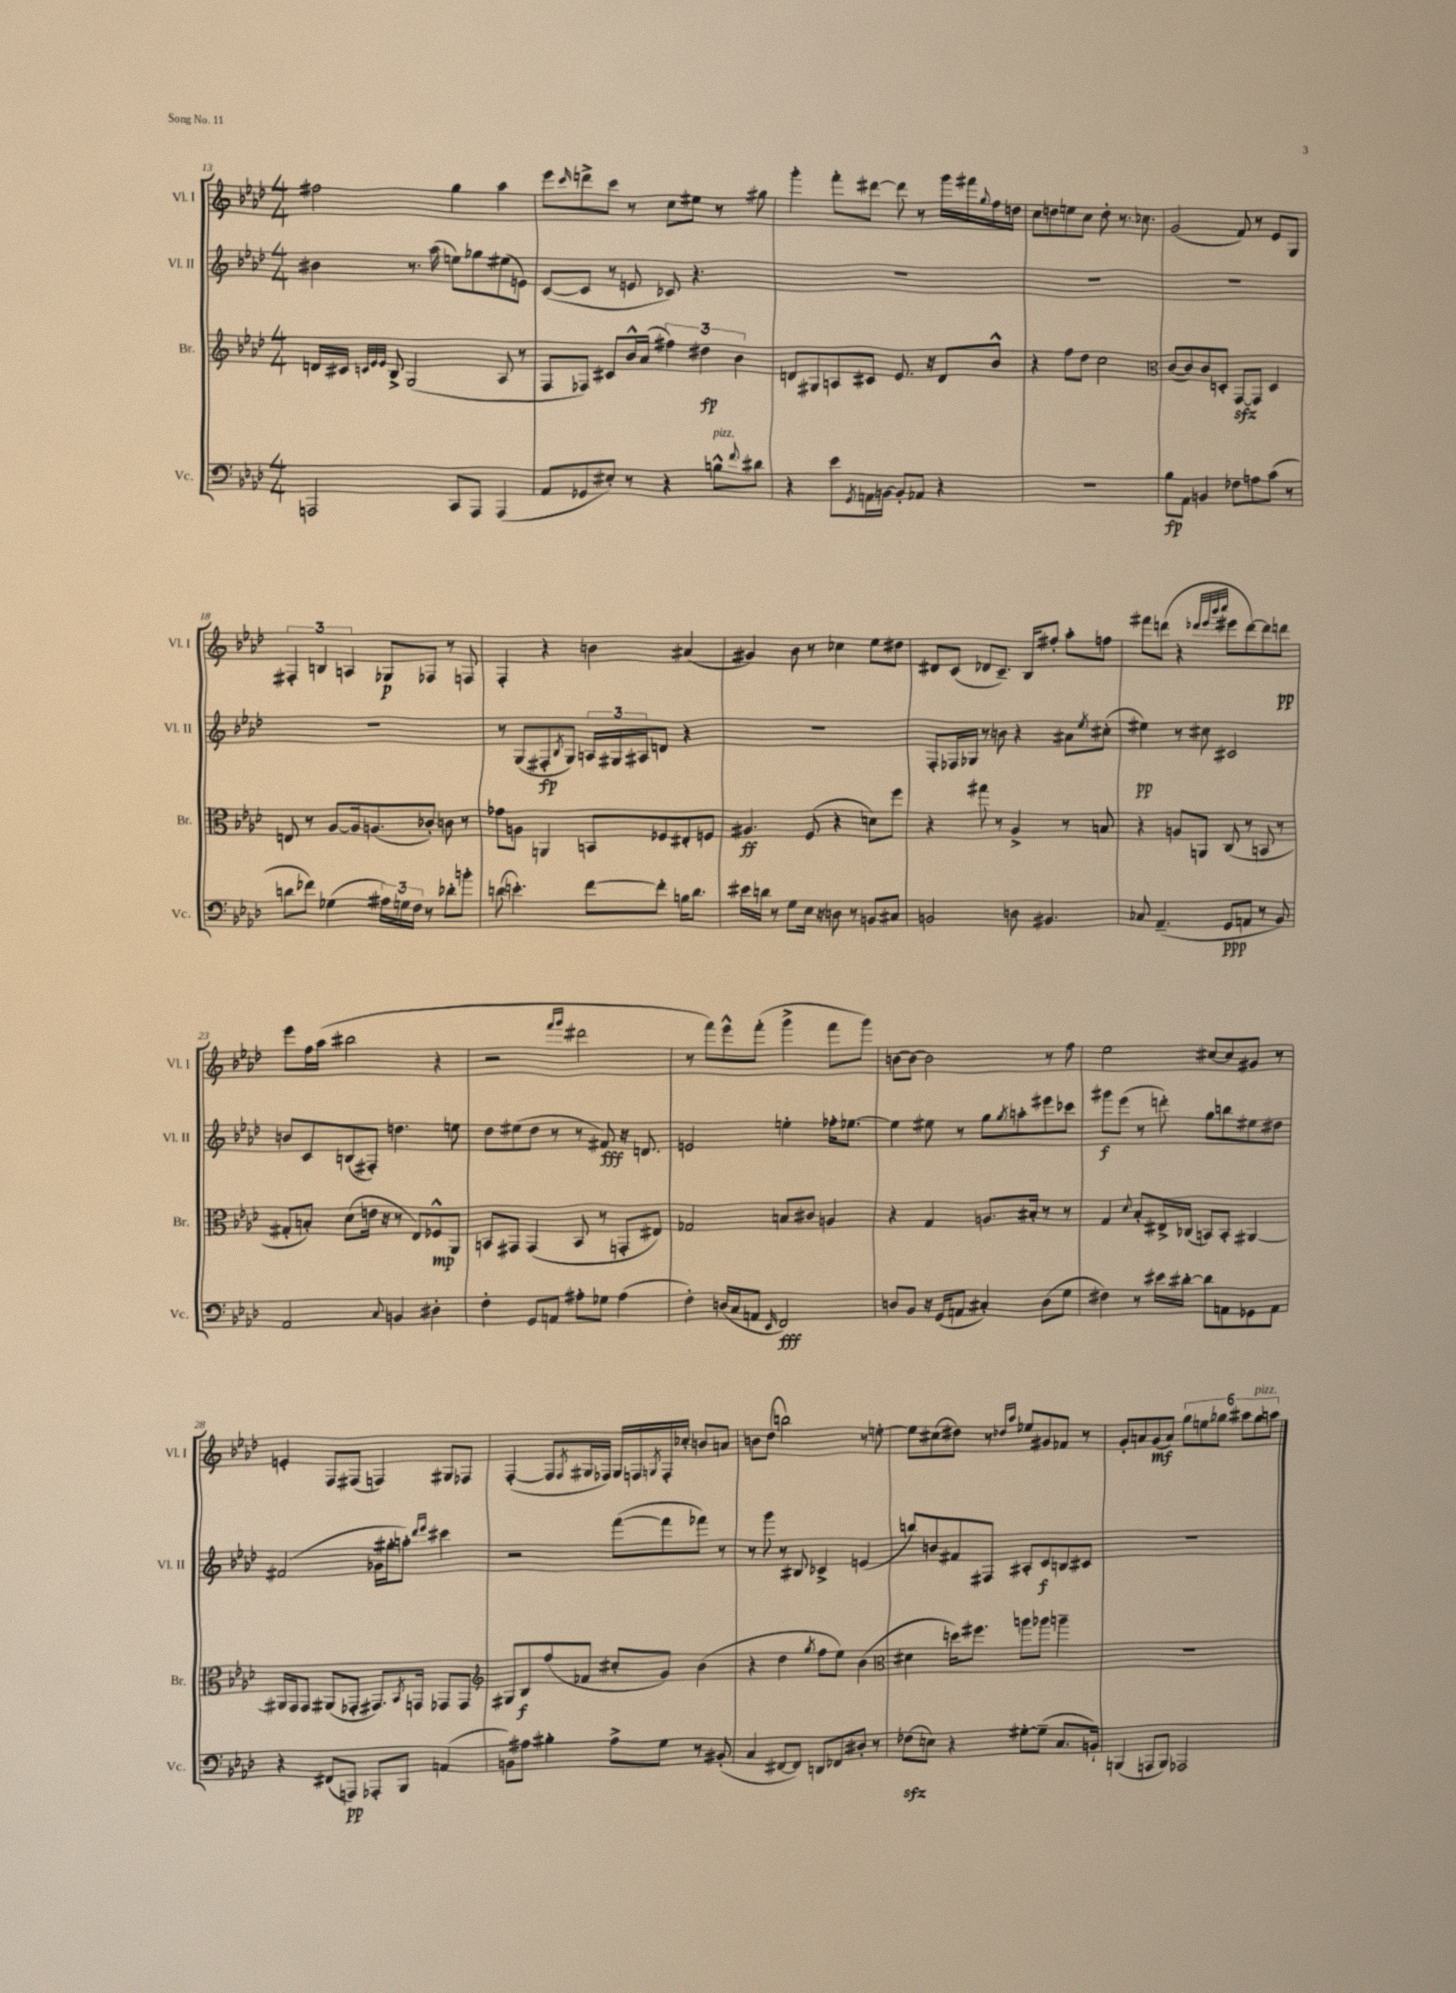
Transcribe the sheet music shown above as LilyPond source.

<<
\new StaffGroup <<
\new Staff = "s0" \with { instrumentName = "Vl. I" shortInstrumentName = "Vl. I" } {
    \clef treble \key aes \major \numericTimeSignature \time 4/4
    fis''2 g''4 aes''4 |
    ees'''8 \grace { c'''16 } d'''8-> c'''8 r8 c''8 eis''8 r8 gis''8 |
    g'''4-. f'''8-. dis'''8~ dis'''8 r8 g'''16 fis'''16 \appoggiatura { g''8 } f''16 d''16 |
    c''8 d''8 e''8 c''8 d''8-. r8. ces''8. |
    g'2( f'8) r8 ees'8 g8 |
    \tuplet 3/2 { fis4-. b4 a4 } ges8\p fes8 r8 f8 |
    f4-. r4 b'4 ais'4( |
    gis'4) bes'8 r8 ces''4 ees''8 dis''8 |
    dis'8 c'8( des'8 c'8.--) bes16 fis''8-. aes''8-. f''8 |
    fis'''8 d'''8( r4 \grace { des'''32 ees'''32 bes'''32 c''''32 } eis'''8 des'''8~) des'''8 d'''8\pp |
    ees'''8 f''16 aes''16( bis''2 r4 |
    r2 \grace { f'''16 g'''16 } dis'''2 |
    r8 f'''8) ees'''8-^ f'''8-.( g'''4-> f'''8 g'''8) |
    b'8~ b'8~ b'2 r8 f''8 |
    ees''2 cis''8~ cis''8 gis'8 r8 |
    e'4-. f8 fis8( f4) gis8 fes8 |
    f4~-.( f8 \acciaccatura { f8 } gis16 fes16) gis16 f16 \acciaccatura { g8 } f16-. ces''16-. b'8 a'8 |
    b'8 des''8( b''2) r8 e''8~-. |
    e''8 cis''8( dis''8) r8 \grace { des''16 aes''16 } ees''8 gis'8 fes'8 r8 |
    g'8-. a'8 g'8\mf( a'8) \tuplet 6/4 { g''8 e''8 ges''8 ais''8 ges''8^\markup { \italic "pizz." } a''8 } \bar "|." |
}
\new Staff = "s1" \with { instrumentName = "Vl. II" shortInstrumentName = "Vl. II" } {
    \clef treble \key aes \major \numericTimeSignature \time 4/4
    bis'4 r8. aes''16( e''8) ges''8 eis''8( e'8) |
    c'8~( c'8 r8 e'8 ces'8) r4. |
    R1 |
    R1 |
    R1 |
    R1 |
    r8 g8( fis8-.\fp \acciaccatura { bes8 } g8) \tuplet 3/2 { a16 gis16 ais16 } d'8 r4 |
    R1 |
    f8-. fes16 ges16 r8 b'8 r4 ais'8 \acciaccatura { ees''8 } cis''8-.( |
    eis''4\pp) r8 cis''8 cis'2 |
    b'8 c'8 b8( fis8-.) d''4. e''8 |
    des''8 eis''8( des''8 r8 r8 fis'8\fff) r16 d'8. |
    e'2 e''4-. fes''16-. ees''8.~ |
    ees''4 eis''8 r8 g''8 \acciaccatura { g''8 } a''8-. eis'''8 ces'''8 |
    gis'''8\f ees'''8( r8 d'''8-.) g''8 b''8 eis''8 dis''8 |
    fis'2( ges'16 gis''16-. a''8-.) \grace { des'''16 ees'''16 } cis'''4 |
    r2 f'''8~( f'''8 fes'''8) r8 |
    r8 g'''8 r8 bis8 ces'4-> e'4( |
    b''8) b'8 fis'8 fis8 ais8-. c'8\f b8 cis'8 |
    R1 \bar "|." |
}
\new Staff = "s2" \with { instrumentName = "Br." shortInstrumentName = "Br." } {
    \clef treble \key aes \major \numericTimeSignature \time 4/4
    d'16 cis'16 \grace { c'32 ees'32 ees'32 } bes8-> g2( aes8 r8 |
    f8 fes8) cis'8 bes'16-^ aes'16( \tuplet 3/2 { fis''4) dis''4\fp bes'4 } |
    d'8 gis8 a8 cis'8 ees'8. r16 d'8 bes'8-^ |
    r4 f''8 des''8 c''2 |
    \clef alto c'8~( c'8) c'8 d8-. g,8~\sfz g,8 d4 |
    e8 r8 aes8~ aes16 a8.( ces'8-.) c'8 r8 |
    ges'8 a8 a,4 b,8 fes8 eis8-. f8 |
    ais4.\ff f8( r4 d'8) f''8 |
    r4 gis''8 r8 aes4-> r8 b8 |
    r4 a8 a,8 c8( r8 b,8 r8 |
    gis8-. b8-.) des'8( e'16 r16 r8 ees8) fes8-^\mp aes,8 |
    b,8 gis,8 gis,4( b,8 r8 g,8-. eis8) |
    ges2 b8 cis'8 a4 |
    r4 g4 a8. bis16-. r8 r8 |
    g4 \appoggiatura { des'8 } bes8-. eis16-> ces16( b,8) b,8-. ais,4~ |
    ais,16 g,16 g,8 ais,8( ges,8-. gis,8.) \acciaccatura { bes,8 } g,16 ges,8 ges,8 |
    \clef treble gis8 bes8\f f''8( fes'8 cis''8-. g'8) bes'4( |
    r4 des''4 \acciaccatura { g''8 } f''8 ees''8) bes'4( |
    \clef alto dis'4 d''16) fis''8. a''8 aes''8 a''4-- |
    R1 \bar "|." |
}
\new Staff = "s3" \with { instrumentName = "Vc." shortInstrumentName = "Vc." } {
    \clef bass \key aes \major \numericTimeSignature \time 4/4
    a,,2 c,8 a,,8 a,,4( |
    aes,8 ges,8 eis8-.) r8 r4 b8-^^\markup { \italic "pizz." } \appoggiatura { f'8 } dis'8 |
    r4 ees'8 \acciaccatura { g,8 } a,16 b,16~ b,8-. aes,8 r4 |
    R1 |
    bes8\fp aes,8 b,4 fes8 a8 c'8( r8 |
    d'8 fes'8) ges4( \tuplet 3/2 { ais16) g16 f16 } r8 des'8-. b'8-. |
    d'8( e'4.-.) f'8~ f'8-. b16 d'8. |
    eis'16 d'16 r8 g8 ees16 r16 d8 r8 b,8 cis8 |
    b,2 d8 bis,4. |
    ces8 aes,4.--( g,8\ppp a,8 r8 bes,8) |
    aes,2 \appoggiatura { c8 } b,4 dis4-. |
    f4-. g,8 a,8 ais8-. ges8 ais4( |
    f4-.) d16( c16 a,8 \grace { ees,16 } f,2\fff) |
    d8 bes,8 r16 g,16( a,8 cis4-.) d8( g8 |
    fis4) r8 eis'16 dis'16~-. dis'8 a,8 ges,8 a,8 |
    r4 fis,8( a,,8\pp) aes,,8-. bes,,8 a,4( |
    b,8) ais8 bis4-. ais8-> g8 r8 bis,8-.( |
    c4 fis,8~ fis,8) d,8 fes,8 dis8-. r8 |
    fes8\sfz( e8) r4 gis8~-. gis8--( c8. b,16-!) |
    b,,4( a,,8 b,,8) aes,,2 \bar "|." |
}
>>
>>
\layout { \context { \Score currentBarNumber = #13 } }
